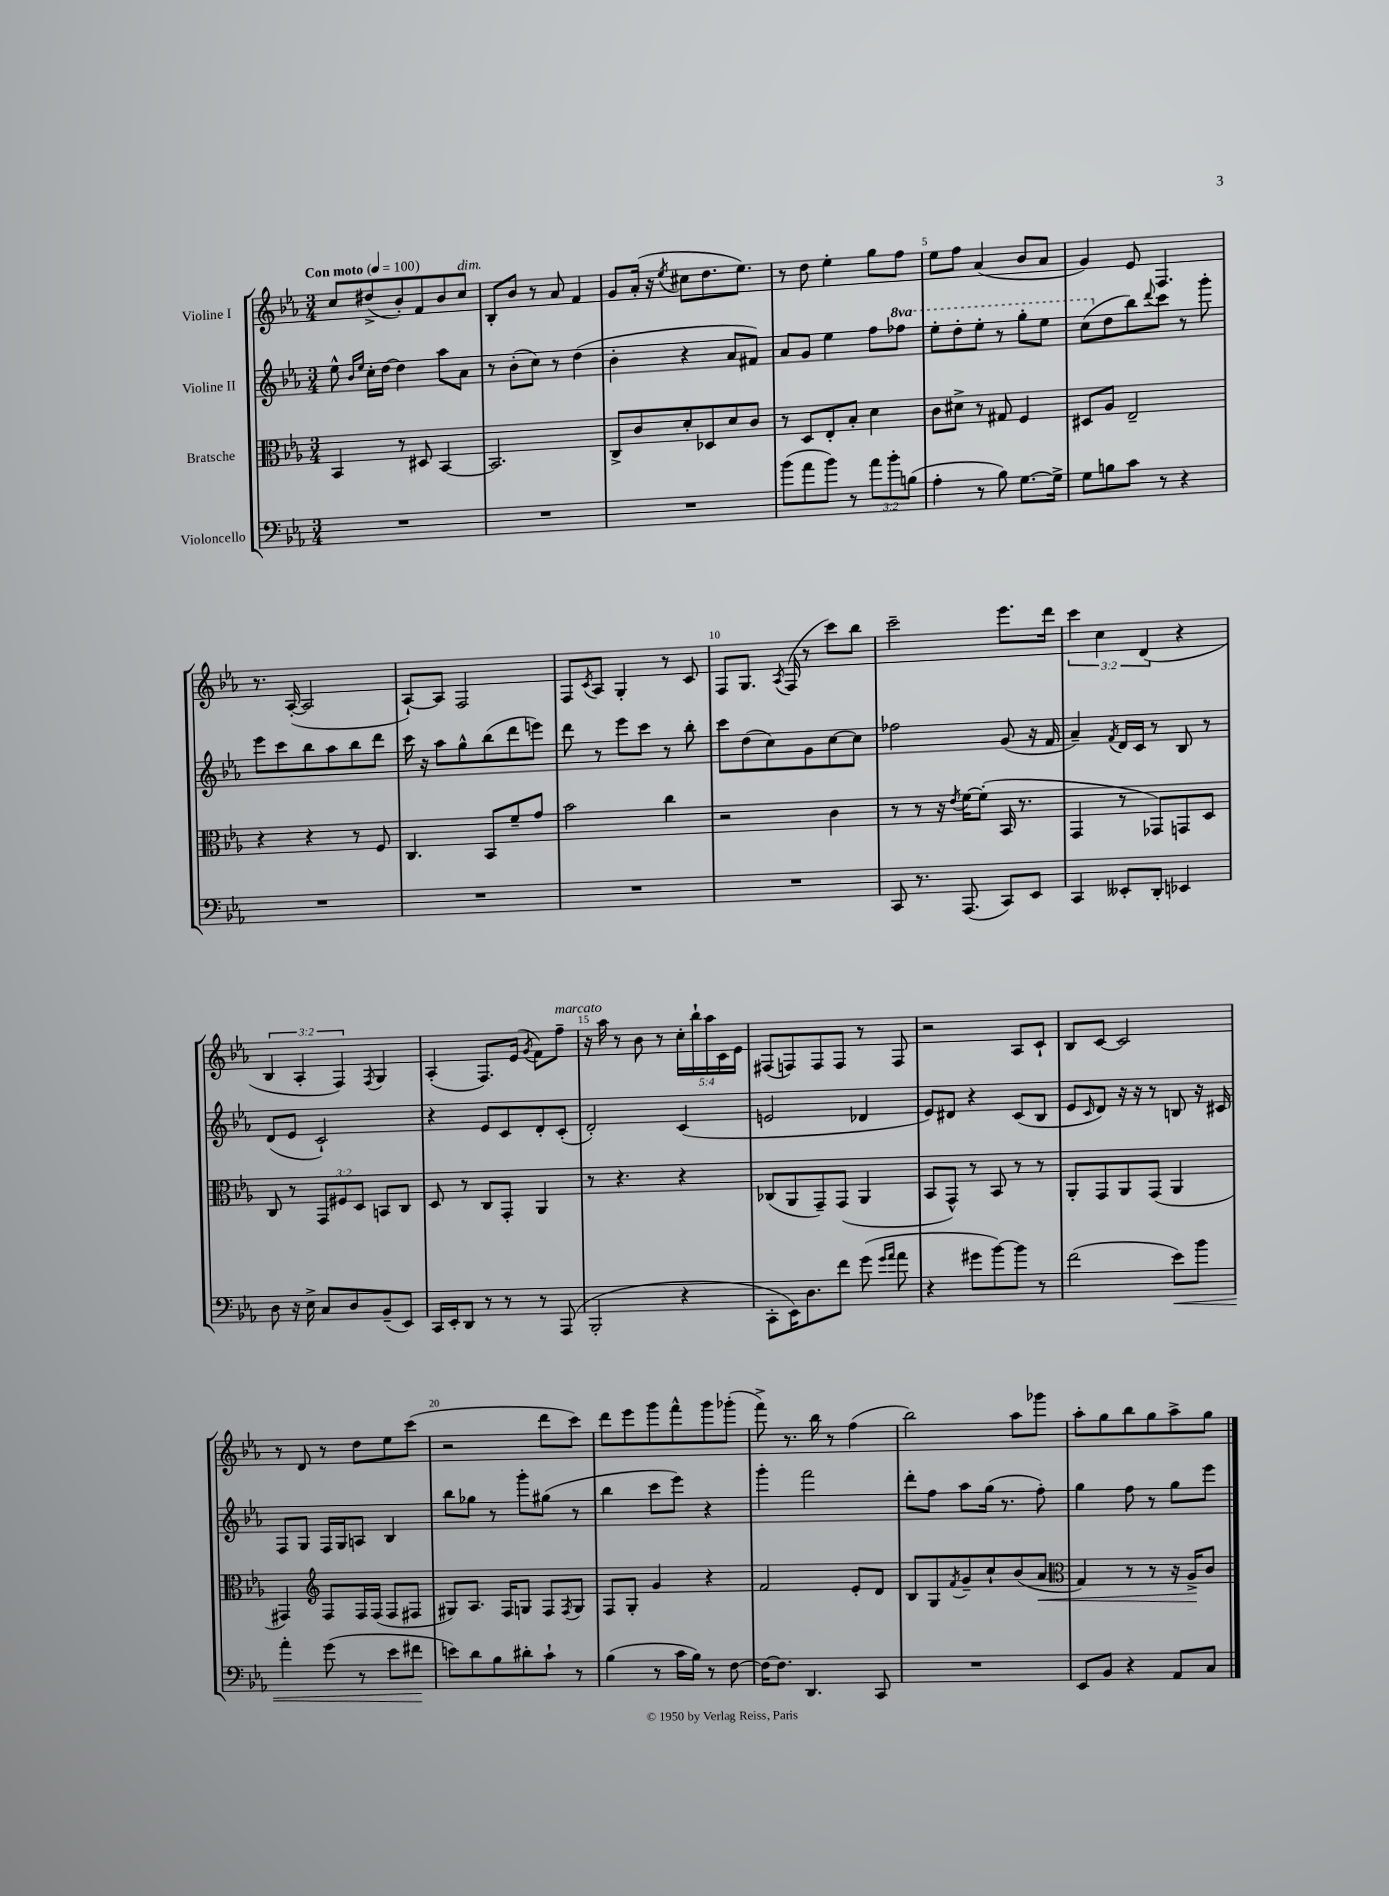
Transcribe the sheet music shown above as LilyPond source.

<<
\new StaffGroup <<
\new Staff = "s0" \with { instrumentName = "Violine I" } {
    \clef treble \key ees \major \numericTimeSignature \time 3/4 \override Staff.TupletNumber.text = #tuplet-number::calc-fraction-text \tempo "Con moto" 4 = 100
    c''8 dis''8->( bes'8-.) f'8 bes'8 c''8^\markup { \italic "dim." } |
    bes8-. bes'8 r8 aes'8 f'4 |
    g'8 aes'16-.( r16 \acciaccatura { ees''8 } cis''8 d''8. ees''8.) |
    r8 d''8 ees''4-. g''8 f''8 |
    ees''8 f''8 aes'4( bes'8 aes'8 |
    g'4) ees'8 f4. |
    r8. aes16~-.( aes2 |
    aes8~-!) aes8 f2 |
    f8 \acciaccatura { c'8 } aes8 g4-. r8 c'8 |
    f8 g8. \acciaccatura { aes8 } f16( r8 c'''8) bes''8 |
    c'''2-- ees'''8. d'''16 |
    \tuplet 3/2 { c'''4 c''4 d'4( } r4 |
    \tuplet 3/2 { bes4 aes4-. f4) } \acciaccatura { f8 } g4 |
    aes4-.( f8.) ees'16( \acciaccatura { g'8 } f'8) f''8--^\markup { \italic "marcato" } |
    r16 aes''16 r8 bes'8 r8 \tuplet 5/4 { c''16-. bes''16-! aes''16 c'16 ees'16 } |
    fis8( f8) f8 f8 r8 f8 |
    r2 aes8 c'8-! |
    bes8 c'8~ c'2 |
    r8 d'8 r8 d''8 ees''8 c'''8( |
    r2 d'''8 c'''8) |
    d'''8 ees'''8 g'''8 f'''8-^ g'''8 ges'''8-.( |
    f'''8->) r8. bes''16 r8 f''4( |
    bes''2) aes''8 ges'''8 |
    aes''8-. g''8 bes''8 g''8 aes''8-> g''8 \bar "|." |
}
\new Staff = "s1" \with { instrumentName = "Violine II" } {
    \clef treble \key ees \major \numericTimeSignature \time 3/4 \set Staff.ottavationMarkups = #ottavation-simple-ordinals
    ees''8-^ \grace { bes'16 ees''16 } c''16-. d''16~ d''4 aes''8 aes'8 |
    r8 bes'8-.( c''8) r8 d''4( |
    bes'4-. r4 aes'8 fis'8) |
    aes'8 g'8 ees''4 f''8 \ottava #1 fes'''8 |
    ees'''8-. d'''8-. ees'''8-. r8 g'''8-. ees'''8 |
    c'''8( \ottava #0 d''8 bes''8) \appoggiatura { d'''8 } c'''8 r8 g'''8-. |
    ees'''8 c'''8 bes''8 aes''8 bes''8 d'''8 |
    c'''16 r16 aes''8 g''8-^ bes''8( d'''8 e'''8) |
    d'''8 r8 ees'''8 c'''8 r8 bes''8-. |
    c'''8 d''8( c''8) g'8 c''8~ c''8 |
    fes''2 g'8( r16 f'16 |
    aes'4--) \acciaccatura { f'8 } d'16 c'16 r8 bes8 r8 |
    d'8( ees'8 c'2-!) |
    r4 ees'8 c'8 d'8-. c'8-.( |
    d'2-.) c'4( |
    e'2 des'4 |
    ees'8) dis'8 r4 c'8( bes8 |
    ees'8 \grace { c'16 } d'8) r16 r16 r8 b8 r16 cis'16 |
    f8 g8 f16 g16 a8 bes4 |
    bes''8 ges''8 r8 g'''8-. gis''8( r8 |
    bes''4 c'''8 ees'''8) r4 |
    g'''4-. f'''2 |
    d'''8-. f''8 aes''8 g''16( r8. f''8-.) |
    g''4 f''8 r8 g''8 ees'''8 \bar "|." |
}
\new Staff = "s2" \with { instrumentName = "Bratsche" } {
    \clef alto \key ees \major \numericTimeSignature \time 3/4 \override Staff.TupletNumber.text = #tuplet-number::calc-fraction-text
    bes,4 r8 dis8 bes,4~ |
    bes,2. |
    c8-> c'8 d'8-. des8 d'8 c'8 |
    r8 d8 ees8-. bes8-. d'4 |
    c'8 dis'8-> r8 gis8 f4 |
    dis8 aes8 ees2-- |
    r4 r4 r8 f8 |
    c4. bes,8 f'8-- g'8 |
    bes'2 c''4 |
    r2 c'4 |
    r8 r8 r16 \acciaccatura { ees'8 } f'16~ f'8-.( bes,16 r8. |
    g,4 r8 ges,8) g,8 d8 |
    c8 r8 \tuplet 3/2 { g,8 fis8 d8 } b,8 c8 |
    d8 r8 c8 g,8-. aes,4 |
    r8 r4. r4 |
    ces8( aes,8 g,8--) g,8( aes,4 |
    bes,8 g,8-^) r8 bes,8 r8 r8 |
    aes,8-. g,8 aes,8 g,8( aes,4 |
    gis,4) \clef treble f8 f16 f16( f8 fis8 |
    gis8) aes8. f16 g8 f8 \acciaccatura { f8 } g8 |
    f8 g8-. g'4 r4 |
    f'2 ees'8-. d'8 |
    bes8 g8 \acciaccatura { f'8 } g'8-- c''8-! bes'8( aes'8\< |
    \clef alto g4) r8 r8 r16 aes16->\! c'8 \bar "|." |
}
\new Staff = "s3" \with { instrumentName = "Violoncello" } {
    \clef bass \key ees \major \numericTimeSignature \time 3/4 \override Staff.TupletNumber.text = #tuplet-number::calc-fraction-text
    R2. |
    R2. |
    R2. |
    bes'8( aes'8 bes'8) r8 \tuplet 3/2 { aes'8 bes'8-. b8( } |
    aes4-. r8 bes8) g8.~ g16-> |
    g8 b8 c'8 r8 r4 |
    R2. |
    R2. |
    R2. |
    R2. |
    c,8 r8. aes,,8.( c,8) ees,8 |
    c,4 eeses,8-. d,8-. ees,4 |
    d8 r16 ees16-> c8 d8 bes,8--( ees,8) |
    c,16 ees,16-. d,8 r8 r8 r8 aes,,8( |
    bes,,2-. r4 |
    c,8-. ees,16) d8. f'8 g'8( \grace { g'16 aes'16 } aes'8 |
    r4 gis'8 bes'8~) bes'8 r8 |
    f'2( ees'8\<) bes'8 |
    aes'4-. g'8( r8 ees'8 fis'8\! |
    e'8) d'8 bes8 dis'8-. c'8-! r8 |
    bes4( r8 c'16 bes16) r8 f8~ |
    f16~ f8. d,4. c,8 |
    R2. |
    ees,8 bes,8 r4 aes,8 c8 \bar "|." |
}
>>
>>
\layout { \context { \Score \override BarNumber.break-visibility = ##(#f #t #t) barNumberVisibility = #(every-nth-bar-number-visible 5) } }
